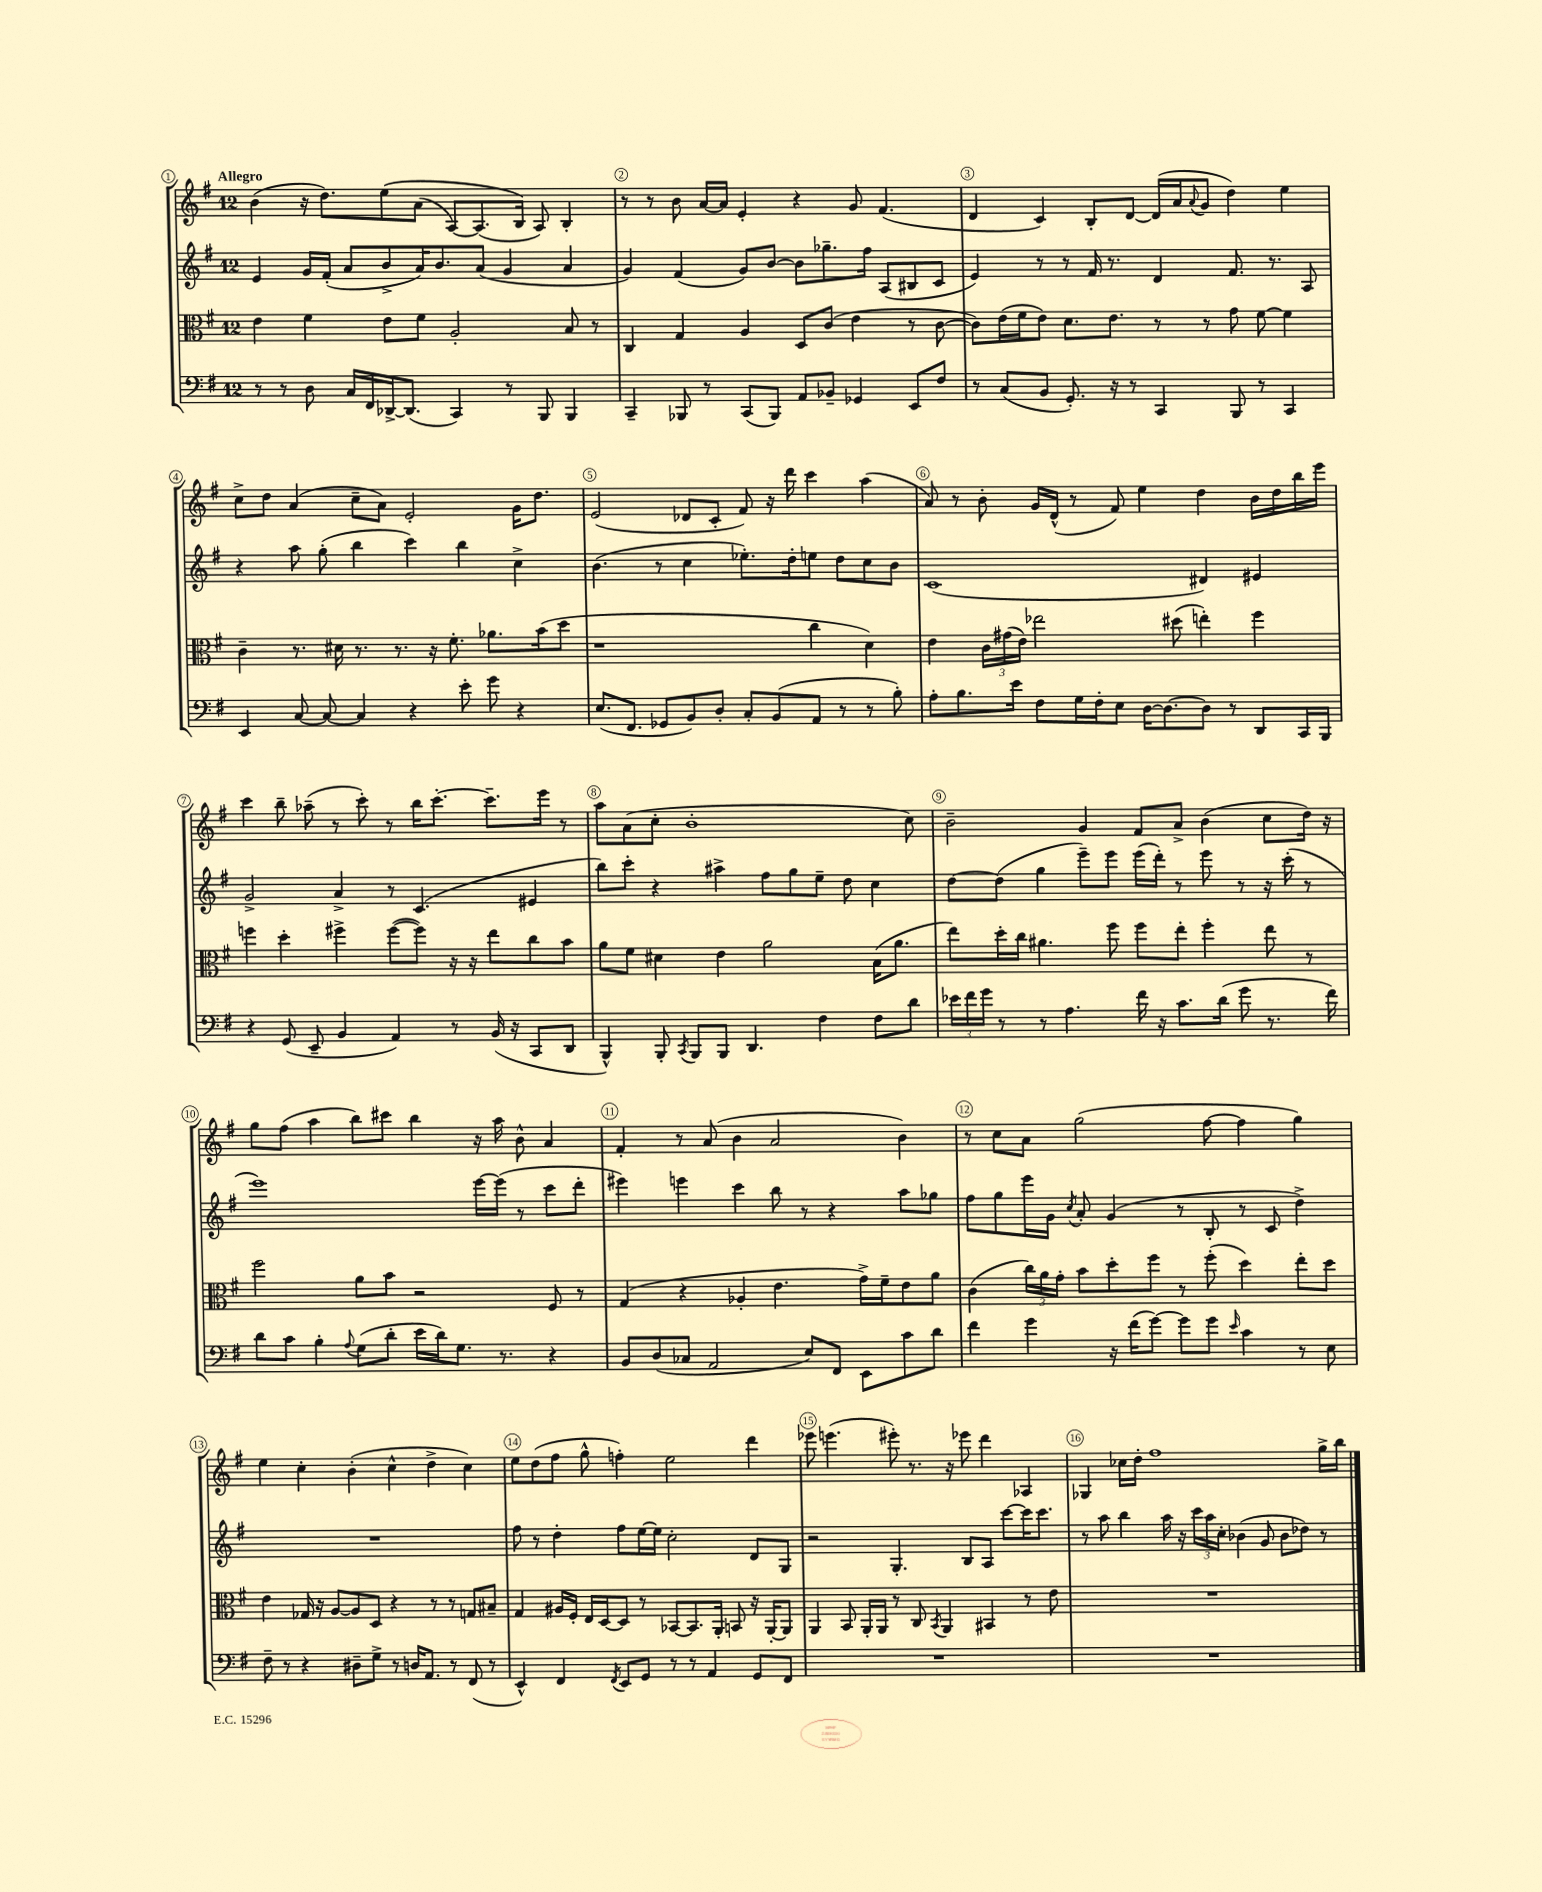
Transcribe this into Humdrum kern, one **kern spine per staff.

**kern	**kern	**kern	**kern
*part4	*part3	*part2	*part1
*staff4	*staff3	*staff2	*staff1
*clefF4	*clefC3	*clefG2	*clefG2
*k[f#]	*k[f#]	*k[f#]	*k[f#]
*M12/8	*M12/8	*M12/8	*M12/8
=1	=1	=1	=1
!	!	!	!LO:TX:a:B:t=Allegro
8r	4e\	4e/	(4b\
8r	.	.	.
8D\	4f#\	16g/LL	16r
.	.	(16f#'/JJ	8.dd\L)
16C/LL	.	8a/L	.
16FF#/	.	.	.
[16DD-X^/J	8e\L	8b^/	(8ee\
(8.DD-/J]	.	.	.
.	8f#\J	16a/K)	(8a\J
.	.	8.b/	.
4CC/)	2A'/	.	[8A/L)
.	.	(8a/J	(8.A/]
8r	.	4g/	.
.	.	.	16B/Jk)
8BBB/	.	.	8A/)
4BBB/	8B/	4a/	4B'/
.	8r	.	.
=2	=2	=2	=2
4CC~/	4C/	4g/)	8r
.	.	.	8r
8BBB-X/	4G/	(4f#/	8b\
8r	.	.	[16a/LL
.	.	.	16a/JJ]
(8CC/L	4A/	8g/L)	4e'/
8BBB-/J)	.	[8b/J	.
8AA/L	8D/L	8b\L]	4r
8BB-X~/J	(8c/J	8.gg-X~\	.
4GG-X/	4e\	.	8g/
.	.	16ff#\Jk	.
.	.	(8A/L	(4.f#/
8EE/L	8r	8B#X/	.
8F#/J	[8c\	8c/J	.
=3	=3	=3	=3
8r	8c\L])	4e/)	4d/
(8C/L	(16e\L	.	.
.	16f#\J	.	.
8BB/J	8e\J)	8r	4c/)
8.GG'/)	8.d\L	8r	.
.	.	16f#/	8B'/L
16r	8.e\J	8.r	.
8r	.	.	[8d/J
4CC/	8r	4d/	(16d/LL]
.	.	.	16a/J
.	.	.	8qqa/
.	8r	.	8g/J
8BBB/	8g\	8.f#/	4dd\)
8r	[8f#\	.	.
.	.	8.r	.
4CC/	4f#\]	.	4ee\
.	.	8A/	.
!!LO:LB:g=z
=4	=4	=4	=4
4EE/	4c~\	4r	8cc^\L
.	.	.	8dd\J
[8C/	8.r	8aa\	(4a/
8C/_	.	(8gg'\	.
.	16d#X\	.	.
4C/]	8.r	4bb\	8cc~\L
.	.	.	8a\J)
.	8.r	.	.
4r	.	4ccc\)	2e'/
.	16r	.	.
.	8.f#'\	.	.
8e'\	.	4bb\	.
8g\	8.a-X\L	.	.
4r	.	4cc^\	16g\KL
.	(16b\k	.	8.dd\J
.	8dd\J	.	.
=5	=5	=5	=5
(8.E/L	1r	(4.b\	(2e/
8.FF#/J	.	.	.
8GG-X/L	.	8r	.
8BB/)	.	4cc\	8d-X/L
8D'/J	.	.	8c'/J
8C'/L	.	8.ee-X'\L)	8f#/)
(8BB/	.	.	16r
.	.	16dd'\k	16ddd\
8AA/J	4cc\	8een\J	4ccc\
8r	.	8dd\L	.
8r	4d\)	8cc\	(4aa\
8B'\)	.	8b\J	.
=6	=6	=6	=6
8A'\L	4e\	(1c	8a/)
8.B\	.	.	8r
.	24c\LL	.	8b'\
.	(24g#X\	.	.
16e\Jk	.	.	.
.	24e\JJ)	.	.
8F#\L	2ee-X\	.	16g/LL
.	.	.	(16d^^/JJ
16G\L	.	.	8r
16F#'\J	.	.	.
8E\J	.	.	8f#/)
[16D\KL	.	.	4ee\
8.D\_	.	.	.
.	(8dd#X\	.	.
8D\J]	4een'\)	4d#X/)	4dd\
8r	.	.	.
8DD/L	4ff#\	4e#X/	16b\LL
.	.	.	16dd\
16CC/L	.	.	16bb\
16BBB/JJ	.	.	16eee\JJ
!!LO:LB:g=z
=7	=7	=7	=7
4r	4ffn\	2g^/	4ccc\
(8GG/	4dd'\	.	8bb~\
8EE~/	.	.	(8aa-X~\
4BB/	4ff#X^\	4a^/	8r
.	.	.	8ccc'\)
4AA/)	([8ff#\L	8r	8r
.	8ff#\J])	(4.c/	16bb\KL
.	.	.	[8.ccc'\J
8r	16r	.	.
.	16r	.	.
(16BB/	8ee\L	.	8.ccc~\L]
16r	.	.	.
8CC/L	8cc\	4e#X/	.
.	.	.	16eee\Jk
8DD/J	8b\J	.	8r
=8	=8	=8	=8
4BBB^^/)	8a\L	8bb\L)	8aa\L
.	8f#\J	8ccc'\J	(8a\
8BBB'/	4d#X\	4r	8cc'\J
8qCC/	.	.	.
8BBB/L	.	.	1b'
8BBB/J	4e\	4aa#X^\	.
4.DD/	.	.	.
.	2a\	8ff#\L	.
.	.	8gg\	.
4F#\	.	8ee~\J	.
.	.	8dd\	.
8F#\L	(16B\KL	4cc\	.
.	8.a\J	.	.
8d\J	.	.	8cc\)
=9	=9	=9	=9
24e-X\LL	8ee\L)	[8dd\L	2b~\
24f#\	.	.	.
24g\JJ	.	.	.
8r	16dd'\L	(8dd\J]	.
.	16cc\JJ	.	.
8r	4.a#X\	4gg\	.
4.A\	.	.	.
.	.	8eee~\L)	4g/
.	8ff#\	8eee\J	.
16f#\	8ff#\L	(16eee\LL	8f#/L
16r	.	16ddd'\JJ)	.
8.c\L	8ee'\J	8r	8a^/J
.	4ff#'\	8eee\	(4b\
(16d\Jk	.	.	.
8g\	.	8r	.
8.r	8ee\	16r	8cc\L
.	.	(16ccc'\	.
.	8r	8r	16dd\Jk)
16f#\)	.	.	16r
!!LO:LB:g=z
=10	=10	=10	=10
8d\L	2ff#\	1eee)	8gg\L
8c\J	.	.	(8ff#\J
4B'\	.	.	4aa\
8qqA/	.	.	.
(8G\L	8a\L	.	8bb\L)
8d'\J	8b\J	.	8ccc#X\J
16e\LL	2r	.	4bb\
16d\J)	.	.	.
8.G\J	.	.	.
.	.	[16eee\LL	16r
8.r	.	(16eee\JJ]	16aa\
.	.	8r	8b^^\
4r	8F#/	8ccc\L	4a/
.	8r	8ddd'\J	.
=11	=11	=11	=11
8BB/L	(4G/	4eee#X\)	4f#'/
(8D/	.	.	.
8C-X/J	4r	4eeen\	8r
2AA/	.	.	(8a/
.	4A-X'/	4ccc\	4b\
.	4.e\	8bb\	2a/
8E/L)	.	8r	.
8FF#/J	.	4r	.
8EE\L	16g^\LL)	.	.
.	16f#~\J	.	.
8c\	8e\	8aa\L	4b\)
8d\J	8a\J	8gg-X\J	.
=12	=12	=12	=12
4f#\	(4c\	8ff#\L	8r
.	.	8gg\	8cc\L
4g\	24cc\LL)	16eee\L	8a\J
.	24a\	.	.
.	.	16g\JJ	.
.	24g'\JJ	.	.
.	.	8qcc/	.
.	8b\L	8a'/	(2gg\
16r	8dd'\	(4g/	.
(16f#\KL	.	.	.
[8g\J)	8ff#\J	.	.
8g\L]	8r	8r	.
8g\J	(8ff#'\	8B'/	[8ff#\
16qqe/	.	.	.
4c\	4dd\)	8r	4ff#\]
.	.	8c/	.
8r	8ee'\L	4dd^\)	4gg\)
8E\	8dd\J	.	.
!!LO:LB:g=z
=13	=13	=13	=13
8F#~\	4e\	1.r	4ee\
8r	.	.	.
4r	16G-X/	.	4cc'\
.	16r	.	.
.	[8A/L	.	.
8D#X~\L	8A/]	.	(4b'\
8G^\J	8D/J	.	.
8r	4r	.	4cc^^\
16Dn/KL	.	.	.
8.AA/J	.	.	.
.	8r	.	4dd^\
8r	8r	.	.
(8FF#/	8Gn/L	.	4cc\)
8r	8B#X~/J	.	.
=14	=14	=14	=14
4EE^^/)	4G/	8ff#\	8ee\L
.	.	8r	(8dd\
4FF#/	16A#X/LL	4dd'\	8ff#\J
.	16F#'/JJ	.	.
.	16E/LL	.	8gg^^\
.	[16D/J	.	.
8qFF#/	.	.	.
8EE/L	8D/J]	8ff#\L	4ffn'\)
8GG/J	8r	[16ee\L	.
.	.	16ee\JJ]	.
8r	[8BB-X/L	2cc'\	2ee\
8r	8.BB-/]	.	.
4AA/	.	.	.
.	16AA'/Jk	.	.
.	8BBn/	.	.
8GG/L	16r	8d/L	4ddd\
.	[16AA'/KL	.	.
8FF#/J	8AA/J]	8G/J	.
=15	=15	=15	=15
1.r	4AA/	2r	8eee-X\
.	.	.	(4.eeen\
.	8BB/	.	.
.	16AA'/LL	.	.
.	16AA/JJ	.	.
.	8r	4.G'/	8eee#X'\)
.	8C/	.	8.r
.	8qBB/	.	.
.	4AA/	.	.
.	.	.	16r
.	.	8B/L	8eee-X\
.	4BB#X/	8A/J	4ddd\
.	.	[8ccc\L	.
.	8r	16ccc\K]	4A-X/
.	.	8.ccc\J	.
.	8e\	.	.
=16	=16	=16	=16
1.r	1.r	8r	4G-X/
.	.	8aa\	.
.	.	4bb\	16cc-X\LL
.	.	.	16dd'\JJ
.	.	.	1ff#
.	.	16aa\	.
.	.	16r	.
.	.	24ccc\LL	.
.	.	24aa\	.
.	.	24cc'\JJ	.
.	.	(4b-X\	.
.	.	8g/	.
.	.	8b-\L	.
.	.	8dd-X\J)	.
.	.	8r	16gg^\LL
.	.	.	16bb\JJ
==	==	==	==
*-	*-	*-	*-
